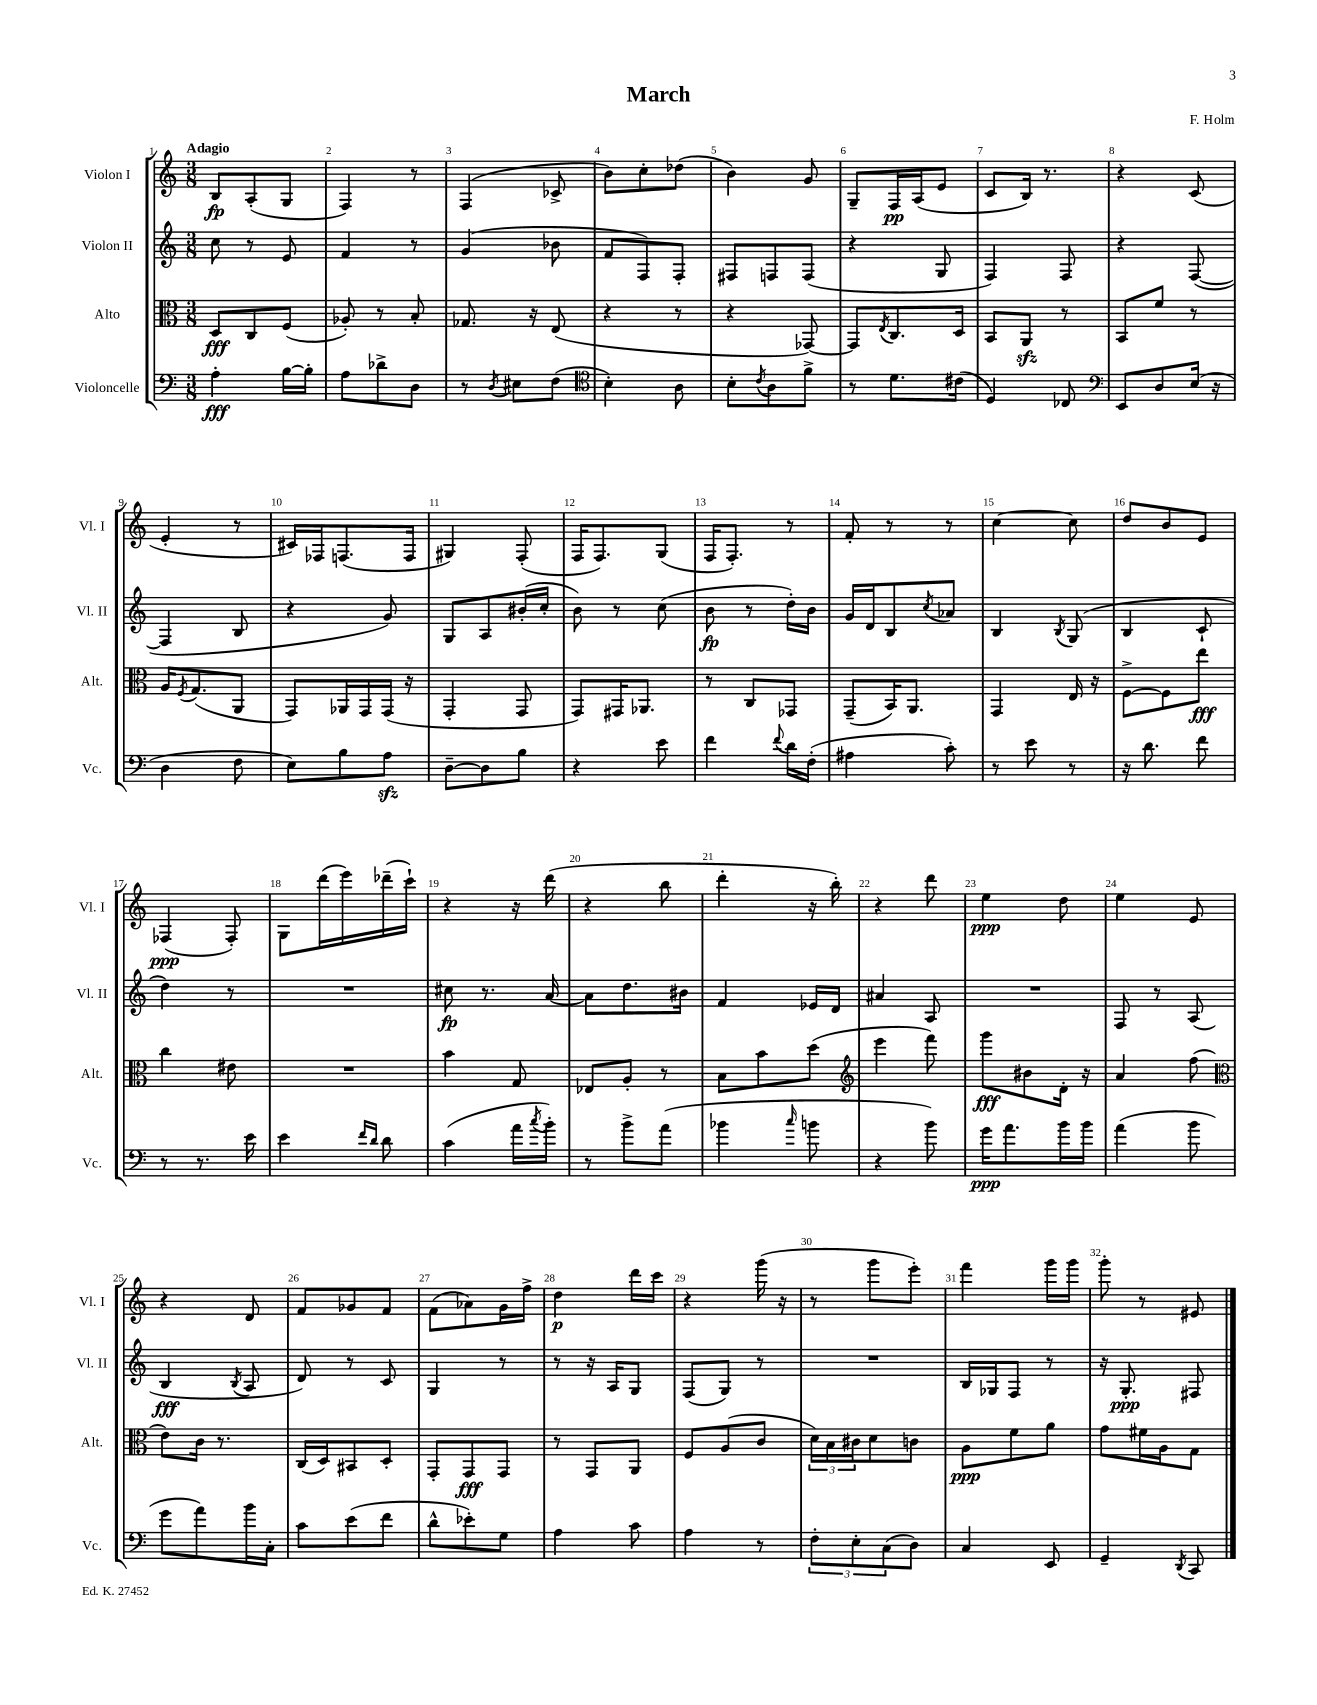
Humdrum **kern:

**kern	**kern	**kern	**kern
*staff4	*staff3	*staff2	*staff1
*clefF4	*clefC3	*clefG2	*clefG2
*k[]	*k[]	*k[]	*k[]
*M3/8	*M3/8	*M3/8	*M3/8
4A'	8D	8cc	8B
.	8C	8r	(8A'
[16B	(8F	8e	8G
16B']	.	.	.
=	=	=	=
8A	8A-')	4f	4F)
8d-^	8r	.	.
8D	8B'	8r	8r
=	=	=	=
8r	8.G-	(4g	(4F
8qD	.	.	.
8E#	.	.	.
.	16r	.	.
(8F	(8E	8b-	8c-^
=	=	=	=
*clefC4	*	*	*
4B')	4r	8f	8b)
.	.	8F)	8cc'
8A	8r	8F'	(8dd-
=	=	=	=
8B'	4r	8F#	4b)
8qc	.	.	.
8A	.	8F	.
8f^	[8GG-)	(8F	8g
=	=	=	=
8r	8GG-]	4r	8G~
.	8qE	.	.
8.d	8.C	.	16F
.	.	.	(16A
.	.	8G	8e
(16c#	16D	.	.
=	=	=	=
4D)	8BB	4F)	8c
.	8AA	.	16B)
.	.	.	8.r
8C-	8r	8F	.
=	=	=	=
*clefF4	*	*	*
8EE	8BB	4r	4r
8D	8f	.	.
(16E	8r	([8F	(8c
16r	.	.	.
=	=	=	=
4D	16A	4F]	4e'
.	8qF	.	.
.	(8.G	.	.
8F	8AA	8B	8r
=	=	=	=
8E)	8GG)	4r	16c#)
.	.	.	16F-
8B	16AA-	.	(8.F
.	16GG	.	.
8A	(16GG	8g)	.
.	16r	.	16F
=	=	=	=
[8D~	4GG'	8G	4G#)
8D]	.	8A	.
8B	8GG	(16b#'	(8F'
.	.	16cc'	.
=	=	=	=
4r	8GG)	8b)	16F
.	.	.	8.F)
.	16GG#	8r	.
.	8.AA-	.	.
8e	.	(8cc	(8G
=	=	=	=
4f	8r	8b	16F
.	.	.	8.F')
.	8C	8r	.
8qqf	.	.	.
16d	8GG-	16dd')	8r
(16F'	.	16b	.
=	=	=	=
4A#	(8GG~	16g	8f'
.	.	16d	.
.	16BB)	8B	8r
.	8.AA	.	.
.	.	8qcc	.
8c')	.	8a-	8r
=	=	=	=
8r	4GG	4B	[4cc
8e	.	.	.
.	.	8qB	.
8r	16E	(8G	8cc]
.	16r	.	.
=	=	=	=
16r	[8F^	4B	8dd
8.d	.	.	.
.	8F]	.	8b
8f	8ee	8c`	8e
=	=	=	=
8r	4cc	4dd)	(4F-
8.r	.	.	.
.	8e#	8r	8F-')
16e	.	.	.
=	=	=	=
4e	4.r	4.r	8G
.	.	.	(16ddd
.	.	.	16eee)
16qqf	.	.	.
16qqd	.	.	.
8d	.	.	(16ddd-~
.	.	.	16ccc`)
=	=	=	=
(4c	4b	8cc#	4r
.	.	8.r	.
16a	8G	.	16r
8qcc	.	.	.
16b')	.	[16a	(16ddd
=	=	=	=
8r	8E-	8a]	4r
8b^	8A'	8.dd	.
(8a	8r	.	8bb
.	.	16b#	.
=	=	=	=
4b-	8B	4f	4ddd'
.	8b	.	.
16qqcc	.	.	.
8b	(8dd	16e-	16r
.	.	16d	16bb')
=	=	=	=
*	*clefG2	*	*
4r	4eee	4a#	4r
8b)	8fff)	8A	8ddd
=	=	=	=
16g	8ggg	4.r	4ee
8.a	.	.	.
.	8b#	.	.
16b	16d'	.	8dd
16b	16r	.	.
=	=	=	=
(4a	4a	8F	4ee
.	.	8r	.
8b	(8ff	(8A	8e
=	=	=	=
*	*clefC3	*	*
8g	8e)	4B	4r
8a)	16c	.	.
.	8.r	.	.
.	.	8qB	.
16b	.	8A	8d
16C'	.	.	.
=	=	=	=
8c	(16C	8d)	8f
.	16D)	.	.
(8e	8BB#	8r	8g-
8f	8D'	8c	8f
=	=	=	=
8d^^	8GG'	4G	(8f
8e-')	8GG	.	8a-)
8G	8GG	8r	16g
.	.	.	16ff^
=	=	=	=
4A	8r	8r	4dd
.	8GG	16r	.
.	.	16A	.
8c	8AA	8G	16ddd
.	.	.	16ccc
=	=	=	=
4A	8F	(8F	4r
.	(8A	8G)	.
8r	8c	8r	(16ggg
.	.	.	16r
=	=	=	=
12F'	24d)	4.r	8r
.	24B	.	.
12E'	24c#	.	.
.	8d	.	8ggg
(12C	.	.	.
8D)	8c	.	8eee')
=	=	=	=
4C	8A	16B	4fff
.	.	16G-	.
.	8f	8F	.
8EE	8a	8r	16ggg
.	.	.	16ggg
=	=	=	=
4GG~	8g	16r	8ggg'
.	.	8.G'	.
.	16f#	.	8r
.	16A	.	.
8qDD	.	.	.
8CC	8G	8F#	8e#
==	==	==	==
*-	*-	*-	*-
